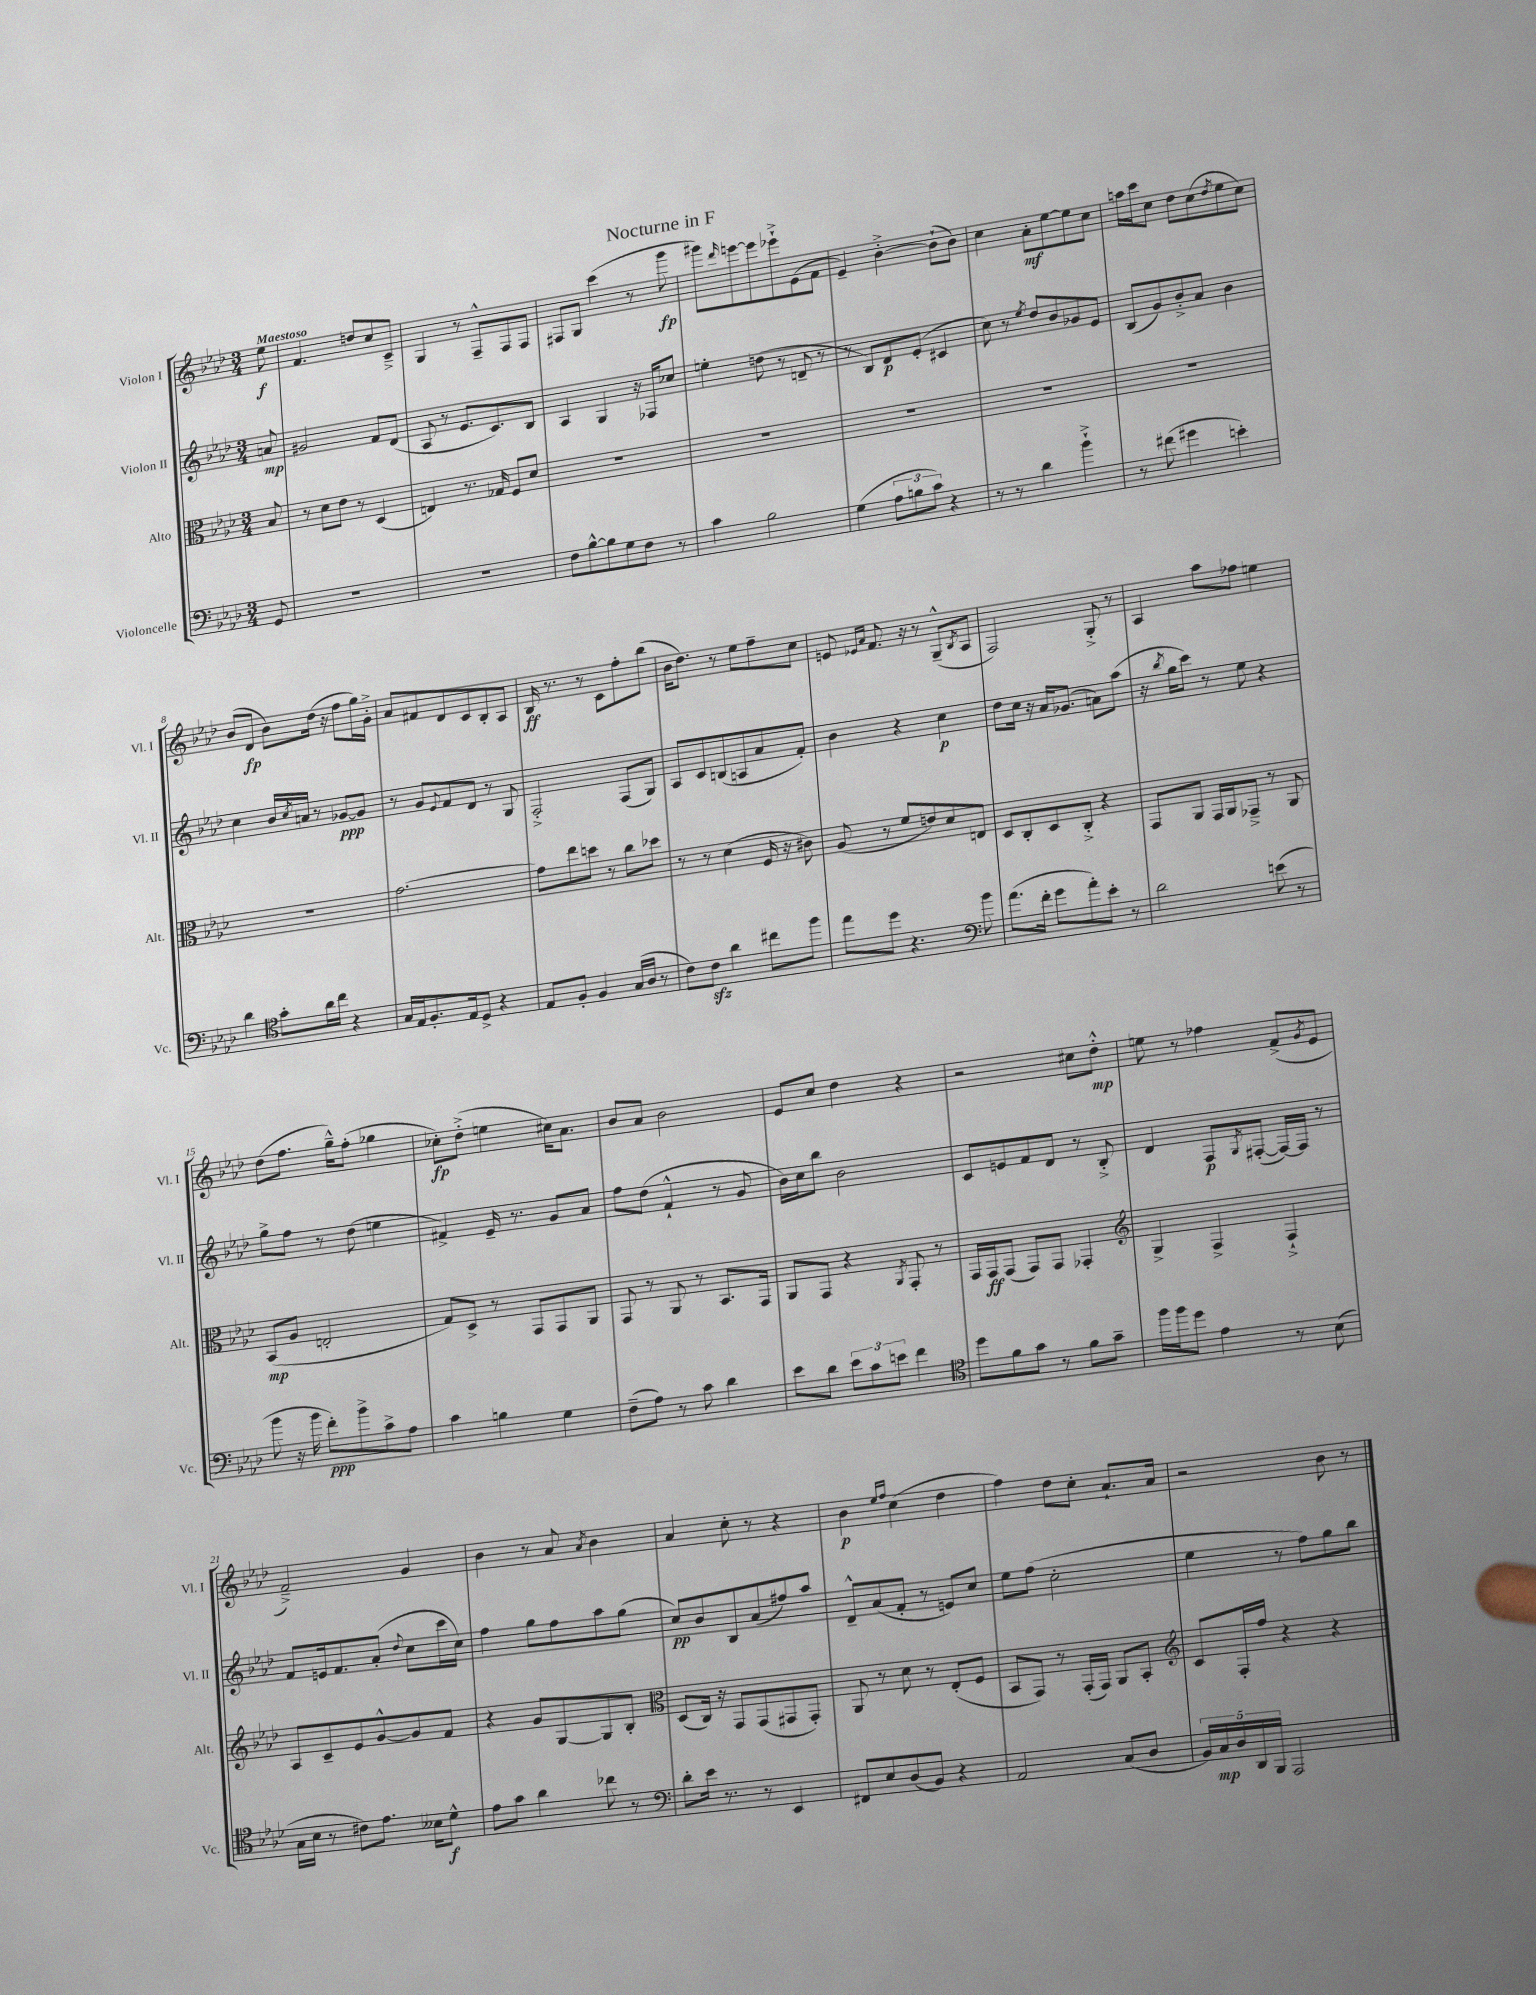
\header { title = "Nocturne in F" }
<<
\new StaffGroup <<
\new Staff = "s0" \with { instrumentName = "Violon I" shortInstrumentName = "Vl. I" } {
    \clef treble \key aes \major \numericTimeSignature \time 3/4 \partial 8 \tempo "Maestoso"
    ees''8\f |
    f'4. d''8 c''8 c'8---> |
    g4 r8 f8---^ f8 f8 |
    fis8 g8 c'''4( r8 g'''8\fp |
    gis'''8) \grace { des'''16 } e'''8~ e'''8 ees'''8-!-> ees'8( f'8 |
    ees'4--) bes'4~-.-> bes'8-!( bes'8) |
    c''4 aes'8-.\mf ees''8~ ees''8 c''8 |
    a''16 c'''16 c''8 des''8 c''8( \acciaccatura { des''8 } ees''8 c''8) |
    bes'8( des'8\fp bes'8) des''16( r16 f''8 g''16) g'16-.-> |
    aes'8 fis'8 des'8 c'8 bes8-. aes8 |
    bes16\ff r8. r8 c'8 f''8-. bes''8( |
    bes'16 des''8.) r8 ees''8 f''8-- c''8 |
    e'8 \grace { ees'16 aes'16 } f'8. r16 r8 g8---^( \acciaccatura { bes8 } aes8 |
    f2) g8-.-> r8 |
    aes4 aes''8 fes''8 e''4 |
    des''8( f''8. g''16---^) f''8-.( ges''4 |
    ces''8-.\fp) des''8-.->( e''4 cis''16) aes'8. |
    bes'8 aes'8 bes'2 |
    ees'8 c''8 des''4 r4 |
    r2 cis''8 des''8-.-^\mp |
    e''8 r8 fes''4 f'8->( \acciaccatura { g'8 } ees'8 |
    f'2--->) g'4 |
    bes'4 r8 aes'8 \acciaccatura { aes'8 } bes'4 |
    aes'4 c''8-. r8 r4 |
    bes'4\p \grace { ees''16 f''16 } c''4( des''4 |
    f''4) des''8 c''8-. aes'8.-! aes'16 |
    r2 bes'8 r8 \bar "|." |
}
\new Staff = "s1" \with { instrumentName = "Violon II" shortInstrumentName = "Vl. II" } {
    \clef treble \key aes \major \numericTimeSignature \time 3/4 \partial 8
    a'8\mp |
    gis'2 f'8 des'8( |
    aes8 r8 ees'8. c'8.) bes8 |
    aes4 g4 r16 fes16 ces''8 |
    e''4-. d''8( r8 d'8-- r8 |
    r8 bes8) des'8\p ees'8-.( cis'4 |
    c''8) r8 \acciaccatura { ees''8 } des''8 bes'8 ges'8 ees'8 |
    bes8( g'8) bes'8-.-> aes'8 bes'4 |
    c''4 bes'16 \acciaccatura { c''8 } a'16 r8 ges'8~\ppp ges'8 |
    r8 g'8 \appoggiatura { ees'8 } f'8 des'8 r8 g8 |
    f2-.-> f8( g8) |
    aes8 c'8 b8( a8 aes'8 f'8-.) |
    bes'4 r4 c''4\p |
    des''8 c''16 r16 aes'16 ges'8.( a'8) aes''8( |
    r16 \acciaccatura { bes''8 } g''16 c'''8) r8 ees''8 r4 |
    g''8-> f''8 r8 des''8( e''4 |
    fis'4->) ees'16-- r8. g'8 aes'8 |
    f''8 des''8( f'4-!-^ r8 g'8 |
    bes'16) c''16 bes''8 bes'2 |
    c'8 e'8 f'8 des'8 r8 bes8-.-> |
    des'4 f8\p \acciaccatura { g8 } fis8~-.( fis16~) fis16 r8 |
    f'8 e'16 f'8. aes'8-.( \appoggiatura { des''8 } c''8 c'''16 c''16) |
    f''4 g''8 f''8 aes''8 g''8( |
    c''8\pp) bes'8 bes8 aes'8( fis''8) aes''8 |
    des'8---^ aes'8( f'8-. r8 e'8) c''8 |
    ees''8 f''8( c''2-. |
    ees''4 r8 f''8) g''8 bes''8 \bar "|." |
}
\new Staff = "s2" \with { instrumentName = "Alto" shortInstrumentName = "Alt." } {
    \clef alto \key aes \major \numericTimeSignature \time 3/4 \partial 8
    bes8 |
    r8 des'8 ees'8 r8 des4( |
    e4) r8. ges16 f8 des'8 |
    R2. |
    R2. |
    R2. |
    R2. |
    R2. |
    R2. |
    g'2.~ |
    g'8 ees''8 d''8 r8 c''8 des''8 |
    r8 r8 des'4( f16 r16 cis'8) |
    aes8( r8 f'8 e'8) des'8 e8 |
    des8 c8-. des8 c8-.-> r4 |
    g,8 aes,8 g,16 aes,16 ges,8---> r8 aes,8 |
    bes,8\mp( aes8 e2-. |
    g8) des8-> r8 g,8 g,8 aes,8 |
    g,8 r8 aes,8 r8 bes,8. g,16 |
    aes,8 g,8 r4 \acciaccatura { aes,8 } g,8-. r8 |
    g,16 g,16\ff g,8( g,8) g,8 ges,4-. |
    \clef treble g4-> f4-> f4-!-> |
    aes8 c'8-- ees'8 g'8~-^ g'8 f'8 |
    r4 g'8 g8~ g8 bes8-. |
    \clef alto des8( c16) r16 g,8 g,8( gis,8 gis,8-.) |
    aes,8 r8 des'8 r8 ees8-.( f8 |
    bes,8 g,8) r8 g,16-.( g,16) aes,8 bes,8-. |
    \clef treble c'8 f16-. f''16 r4 r4 \bar "|." |
}
\new Staff = "s3" \with { instrumentName = "Violoncelle" shortInstrumentName = "Vc." } {
    \clef bass \key aes \major \numericTimeSignature \time 3/4 \partial 8
    g,8 |
    R2. |
    R2. |
    f8 bes8~-^ bes8 g8 f8 r8 |
    c'4 bes2 |
    g4( \tuplet 3/2 { aes8 b8 c'8) } r4 |
    r8 r8 des'4 bes'4-!-> |
    r8 fis'8( gis'4 e'4-.) |
    des'4 \clef tenor g'8-. aes'16 c''16 r4 |
    g16 ees16 f8.-. ees16 des8-> r4 |
    ees8 f8-. f4 g16( aes16 r8 |
    c'8) c'8\sfz aes'4 cis''8 f''8 |
    ees''8 des''8 r4. \clef bass bes'8 |
    aes'8.( f'16-. g'8 aes'8-.) ees'8-. r8 |
    des'2 e'8( r8 |
    bes'8 r16 bes'16 f'8-.\ppp) bes'8-> c'8-> aes8 |
    c'4 b4 g4 |
    f8--( aes8) r8 c'8 des'4 |
    ees'8 des'8 \tuplet 3/2 { ees'8 c'8 e'8 } f'4 |
    \clef tenor des''8 f'8 g'8 r8 f'8 g'8-- |
    f''16 f''16 des''8 ees'4 r8 bes8( |
    g16 bes16 r8 cis'8) ees'8. beses16 des'8-^\f |
    ees'8 g'8 aes'4 ces''8 r8 |
    \clef bass des'8-. ees'16 r8. r8 ees,4 |
    fis,8 ees8 des8( bes,8) r4 |
    aes,2 c8( des8 |
    \tuplet 5/4 { bes,16) c16\mp des16 des,16 bes,,16 } aes,,2 \bar "|." |
}
>>
>>
